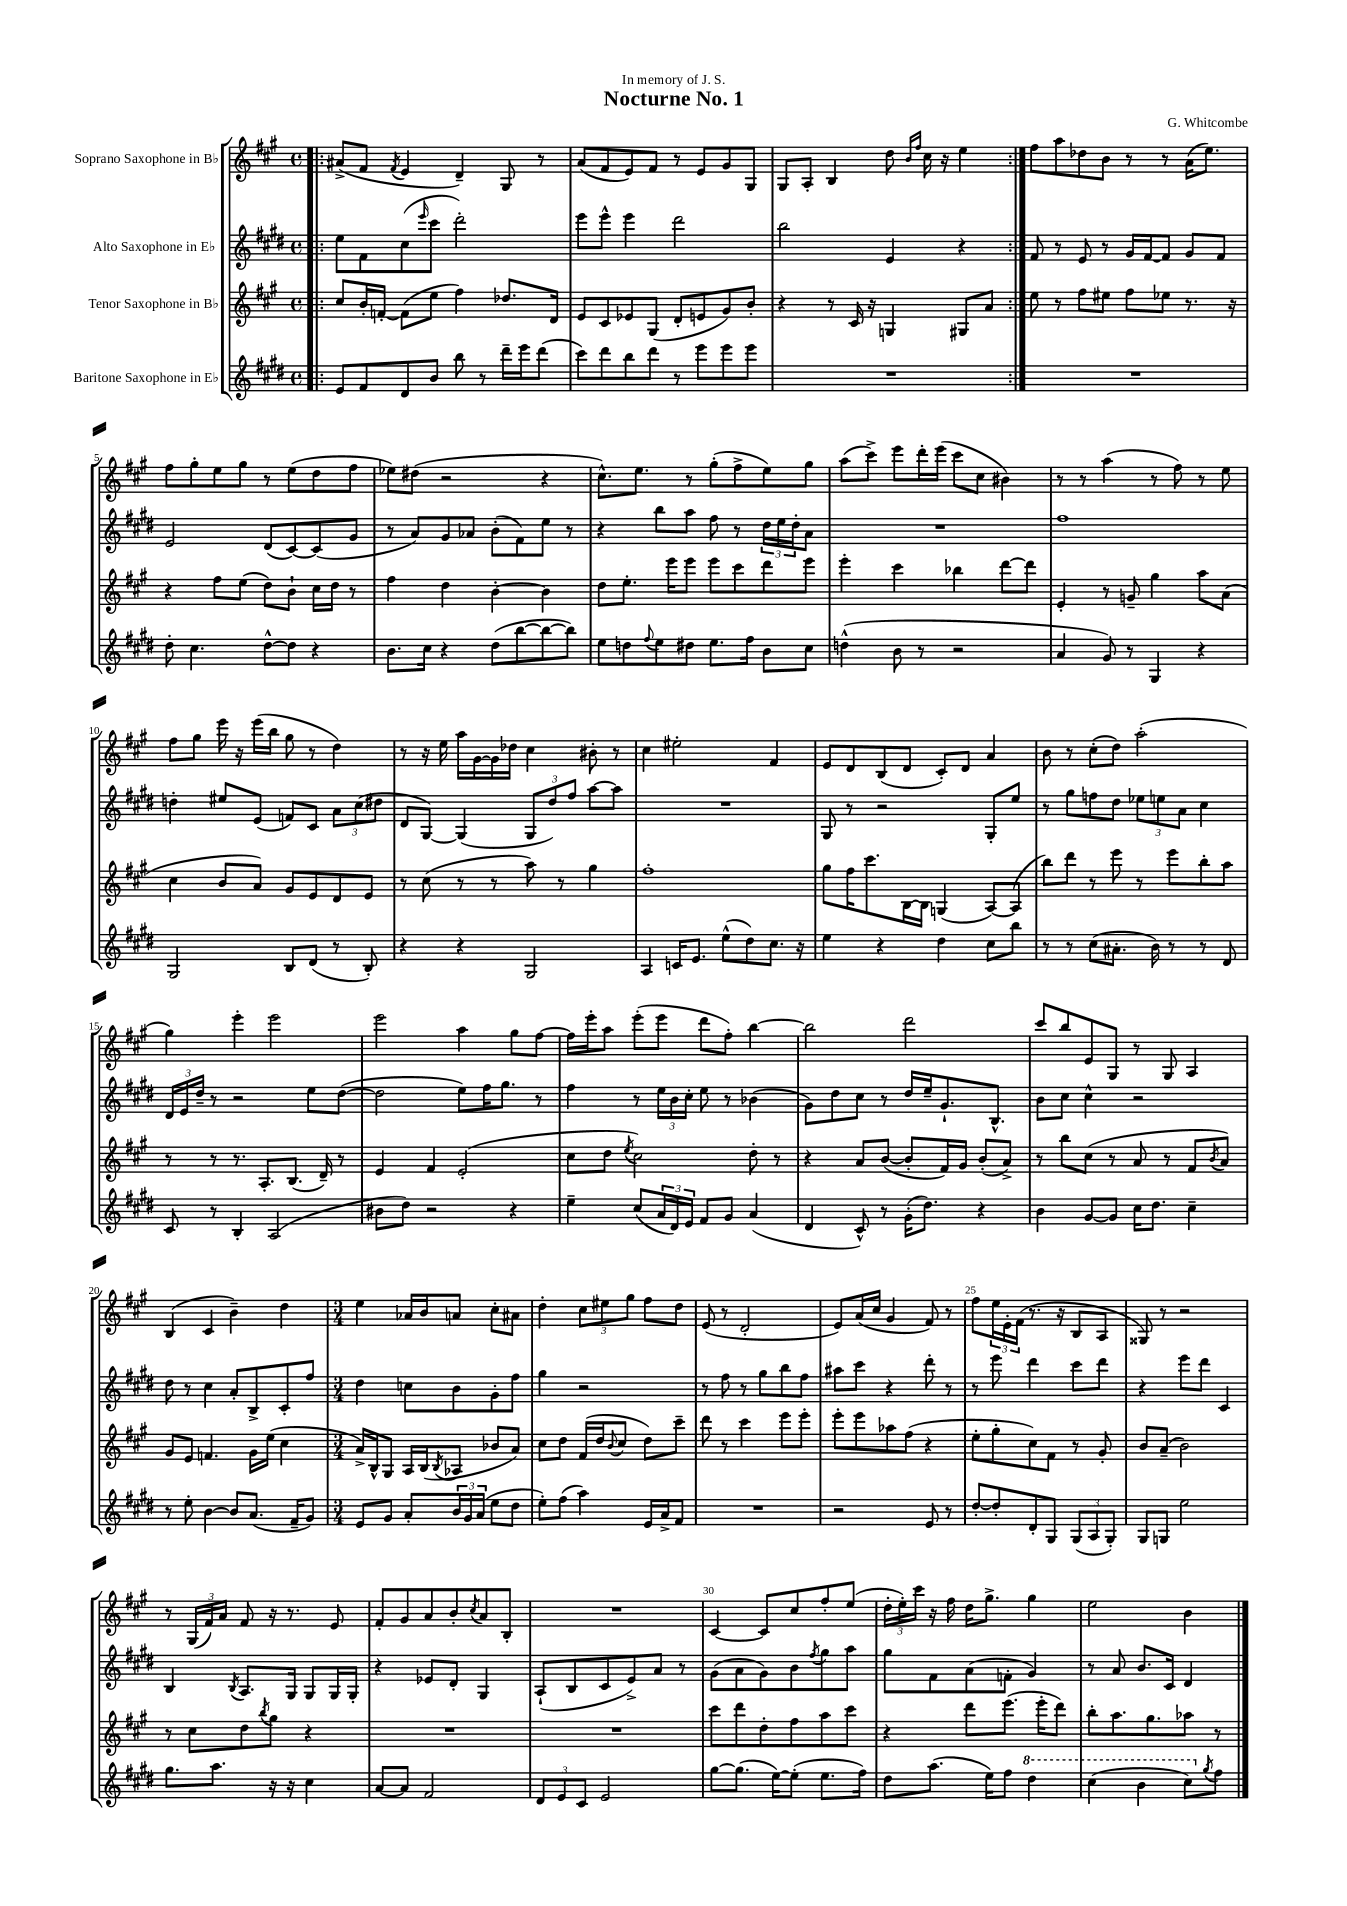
\header { title = "Nocturne No. 1" composer = "G. Whitcombe" dedication = "In memory of J. S." }
<<
\new StaffGroup <<
\new Staff = "s0" \with { instrumentName = "Soprano Saxophone in Bb" } {
    \clef treble \key a \major \defaultTimeSignature \time 4/4
    \repeat volta 2 { \bar ".|:" ais'8->( fis'8 \acciaccatura { fis'8 } e'4 d'4--) gis8 r8 |
    a'8( fis'8 e'8) fis'8 r8 e'8 gis'8 gis8 |
    gis8 a8-. b4 d''8 \grace { b'16 fis''16 } cis''16 r16 e''4 | }
    fis''8 a''8 des''8 b'8 r8 r8 a'16( e''8.) |
    fis''8 gis''8-. e''8 gis''8 r8 e''8( d''8 fis''8 |
    ees''8) dis''8( r2 r4 |
    cis''8.-^) e''8. r8 gis''8-.( fis''8-> e''8) gis''8 |
    a''8( cis'''8->) e'''8 d'''16-. e'''16( cis'''8 cis''8 bis'4) |
    r8 r8 a''4( r8 fis''8) r8 e''8 |
    fis''8 gis''8 e'''16 r16 e'''16( b''16 gis''8 r8 d''4) |
    r8 r16 e''16 a''16 gis'16~ gis'16 des''16 cis''4 bis'8-. r8 |
    cis''4 eis''2-. fis'4 |
    e'8 d'8 b8( d'8 cis'8-.) d'8 a'4 |
    b'8 r8 cis''8-.( d''8) a''2-.( |
    gis''4) e'''4-. e'''2 |
    e'''2 a''4 gis''8 fis''8~ |
    fis''16 e'''16-. a''8 e'''8-.( e'''8 d'''8 fis''8-.) b''4~ |
    b''2 d'''2 |
    cis'''8 b''8 e'8 gis8 r8 gis8 a4 |
    b4( cis'4 b'4--) d''4 |
    \numericTimeSignature \time 3/4 e''4 aes'16 b'16 a'8 cis''8-. ais'8 |
    d''4-. \tuplet 3/2 { cis''8 eis''8 gis''8 } fis''8 d''8 |
    e'8( r8 d'2-. |
    e'8) a'16( cis''16 gis'4 fis'8) r8 |
    fis''8 \tuplet 3/2 { e''16 e'16-. fis'16( } r8. r16 b8 a8 |
    gisis8) r8 r2 |
    r8 \tuplet 3/2 { gis16( fis'16) a'16 } fis'8 r16 r8. e'8 |
    fis'8-. gis'8 a'8 b'8-. \acciaccatura { cis''8 } a'8 b8-. |
    R2. |
    cis'4~ cis'8 cis''8 fis''8-. e''8( |
    \tuplet 3/2 { d''16-. e''16-.) cis'''16 } r16 fis''16 d''16 gis''8.-> gis''4 |
    e''2 b'4 \bar "|." |
}
\new Staff = "s1" \with { instrumentName = "Alto Saxophone in Eb" } {
    \clef treble \key e \major \defaultTimeSignature \time 4/4
    \repeat volta 2 { \bar ".|:" e''8 fis'8 cis''8( \grace { e'''16 } cis'''8 dis'''2-.) |
    e'''8 e'''8-^ e'''4 dis'''2 |
    b''2 e'4 r4 | }
    fis'8 r8 e'8 r8 gis'16 fis'16~ fis'8 gis'8 fis'8 |
    e'2 dis'8( cis'8~) cis'8( gis'8 |
    r8 a'8) gis'8 aes'8 b'8-.( fis'8) e''8 r8 |
    r4 b''8 a''8 fis''8 r8 \tuplet 3/2 { dis''16 e''16 dis''16-. } a'8 |
    R1 |
    fis''1 |
    d''4-. eis''8 e'8( f'8) cis'8 \tuplet 3/2 { a'8 cis''8( dis''8 } |
    dis'8 gis8~) gis4( \tuplet 3/2 { gis8 dis''8) fis''8 } a''8~ a''8 |
    R1 |
    gis8 r8 r2 gis8-. e''8 |
    r8 gis''8 f''8 dis''8 \tuplet 3/2 { ees''8 e''8 a'8 } cis''4 |
    \tuplet 3/2 { dis'16 e'16 dis''16-- } r8 r2 e''8 dis''8~( |
    dis''2 e''8) fis''16 gis''8. r8 |
    fis''4 r8 \tuplet 3/2 { e''16 b'16 cis''16-. } e''8 r8 bes'4( |
    gis'8) dis''8 cis''8 r8 dis''16 e''16-- gis'8.-! b8.-^ |
    b'8 cis''8 cis''4-^ r2 |
    dis''8 r8 cis''4 a'8-. b8-> cis'8-. fis''8 |
    \numericTimeSignature \time 3/4 dis''4 c''8 b'8 gis'8-. fis''8 |
    gis''4 r2 |
    r8 fis''8 r8 gis''8 b''8 fis''8 |
    ais''8 cis'''8 r4 dis'''8-. r8 |
    r8 e'''8 dis'''4 cis'''8 dis'''8 |
    r4 e'''8 dis'''8 cis'4 |
    b4 \acciaccatura { b8 } a8. gis16 gis8 gis16 gis16-. |
    r4 ees'8 dis'8-. gis4 |
    a8-!( b8 cis'8 e'8->) a'8 r8 |
    gis'8( a'8 gis'8) b'8 \acciaccatura { fis''8 } gis''8 a''8 |
    gis''8 fis'8 a'8( f'8-. gis'4) |
    r8 a'8 b'8. cis'16 dis'4 \bar "|." |
}
\new Staff = "s2" \with { instrumentName = "Tenor Saxophone in Bb" } {
    \clef treble \key a \major \defaultTimeSignature \time 4/4
    \repeat volta 2 { \bar ".|:" cis''8 b'16-. f'16~-. f'8( e''8 fis''4) des''8. d'16 |
    e'8 cis'8 ees'8 gis8( d'8-. e'8 gis'8) b'8-. |
    r4 r8 cis'16 r16 g4 gis8 a'8 | }
    e''8 r8 fis''8 eis''8 fis''8 ees''8 r8. r16 |
    r4 fis''8 e''8( d''8) b'8-! cis''16 d''16 r8 |
    fis''4 d''4 b'4~-. b'4 |
    d''8 e''8.-. e'''16 e'''8 e'''8 cis'''8 d'''8 e'''8 |
    e'''4-. cis'''4 bes''4 d'''8~ d'''8 |
    e'4-. r8 g'8-- gis''4 a''8 a'8( |
    cis''4 b'8 a'8) gis'8 e'8 d'8 e'8 |
    r8 cis''8( r8 r8 a''8) r8 gis''4 |
    fis''1-. |
    gis''8 fis''16 cis'''8. b16~ b16 g4( a8~) a8( |
    b''8) d'''8 r8 e'''8 r8 e'''8 b''8-. a''8 |
    r8 r8 r8. a8.-. b8.( d'16--) r8 |
    e'4 fis'4 e'2-.( |
    cis''8 d''8 \acciaccatura { e''8 } cis''2) d''8-. r8 |
    r4 a'8 b'8~( b'8-. fis'16) gis'16 b'8-.( a'8->) |
    r8 b''8 cis''8( r8 a'8 r8 fis'8 \acciaccatura { b'8 } a'8) |
    gis'8 e'8 f'4. gis'16 e''16( cis''4 |
    \numericTimeSignature \time 3/4 a'16->) b16-^ gis8 a16 b16( \acciaccatura { b8 } aes8 bes'8 a'8) |
    cis''8 d''8 fis'16( d''16 \appoggiatura { b'8 } cis''8 d''8) cis'''8-- |
    d'''8 r8 cis'''4 e'''8 e'''8-. |
    e'''8-. e'''8 aes''8 fis''8( r4 |
    e''8-. gis''8-. cis''8) fis'8 r8 gis'8-. |
    b'8 a'8--( b'2) |
    r8 cis''8 d''8 \acciaccatura { b''8 } gis''8 r4 |
    R2. |
    R2. |
    cis'''8 d'''8 d''8-. fis''8 a''8 cis'''8 |
    r4 d'''8 e'''8.( e'''16-. d'''8) |
    b''8-. a''8. gis''8. aes''8 r8 \bar "|." |
}
\new Staff = "s3" \with { instrumentName = "Baritone Saxophone in Eb" } {
    \clef treble \key e \major \defaultTimeSignature \time 4/4
    \repeat volta 2 { \bar ".|:" e'8 fis'8 dis'8 b'8 b''8 r8 dis'''16-- e'''16 dis'''8( |
    cis'''8) dis'''8 b''8 dis'''8 r8 e'''8 e'''8 e'''8 |
    R1 | }
    R1 |
    dis''8-. cis''4. dis''8~-^ dis''8 r4 |
    b'8. cis''16 r4 dis''8( b''8~ b''8~ b''8) |
    e''8 d''8 \appoggiatura { fis''8 } e''8 dis''8 e''8. fis''16 b'8 cis''8 |
    d''4-^( b'8 r8 r2 |
    a'4 gis'8) r8 gis4 r4 |
    gis2 b8 dis'8( r8 b8-.) |
    r4 r4 gis2 |
    a4 c'16 e'8. e''8-^( dis''8) cis''8. r16 |
    e''4 r4 dis''4 cis''8 b''8 |
    r8 r8 cis''8( ais'8.-. b'16) r8 r8 dis'8 |
    cis'8 r8 b4-. a2( |
    bis'8 dis''8) r2 r4 |
    e''4-- cis''8( \tuplet 3/2 { a'16 dis'16) e'16 } fis'8 gis'8 a'4( |
    dis'4 cis'8-^) r8 gis'16-.( dis''8.) r4 |
    b'4 gis'8~ gis'8 cis''16 dis''8. cis''4-- |
    r8 e''8-. b'4~ b'8 a'8.( fis'16-- gis'8) |
    \numericTimeSignature \time 3/4 e'8 gis'8 a'8-. \tuplet 3/2 { b'16 gis'16 a'16( } e''8 dis''8 |
    e''8-.) fis''8( a''4) e'16 a'16-> fis'8 |
    R2. |
    r2 e'8 r8 |
    dis''8~-. dis''8-. dis'8-. gis8 \tuplet 3/2 { gis8( a8 gis8-.) } |
    gis8 g8 e''2 |
    gis''8. a''8. r16 r16 cis''4 |
    a'8~ a'8 fis'2 |
    \tuplet 3/2 { dis'8 e'8 cis'8 } e'2 |
    gis''8~ gis''8.( e''16~) e''8-.( e''8. fis''16) |
    dis''8 a''8.( e''16) fis''8 \ottava #1 dis'''4 |
    cis'''4( b''4 cis'''8) \ottava #0 \acciaccatura { gis''8 } fis''8 \bar "|." |
}
>>
>>
\layout { \context { \Score \override BarNumber.break-visibility = ##(#f #t #t) barNumberVisibility = #(every-nth-bar-number-visible 5) } }
